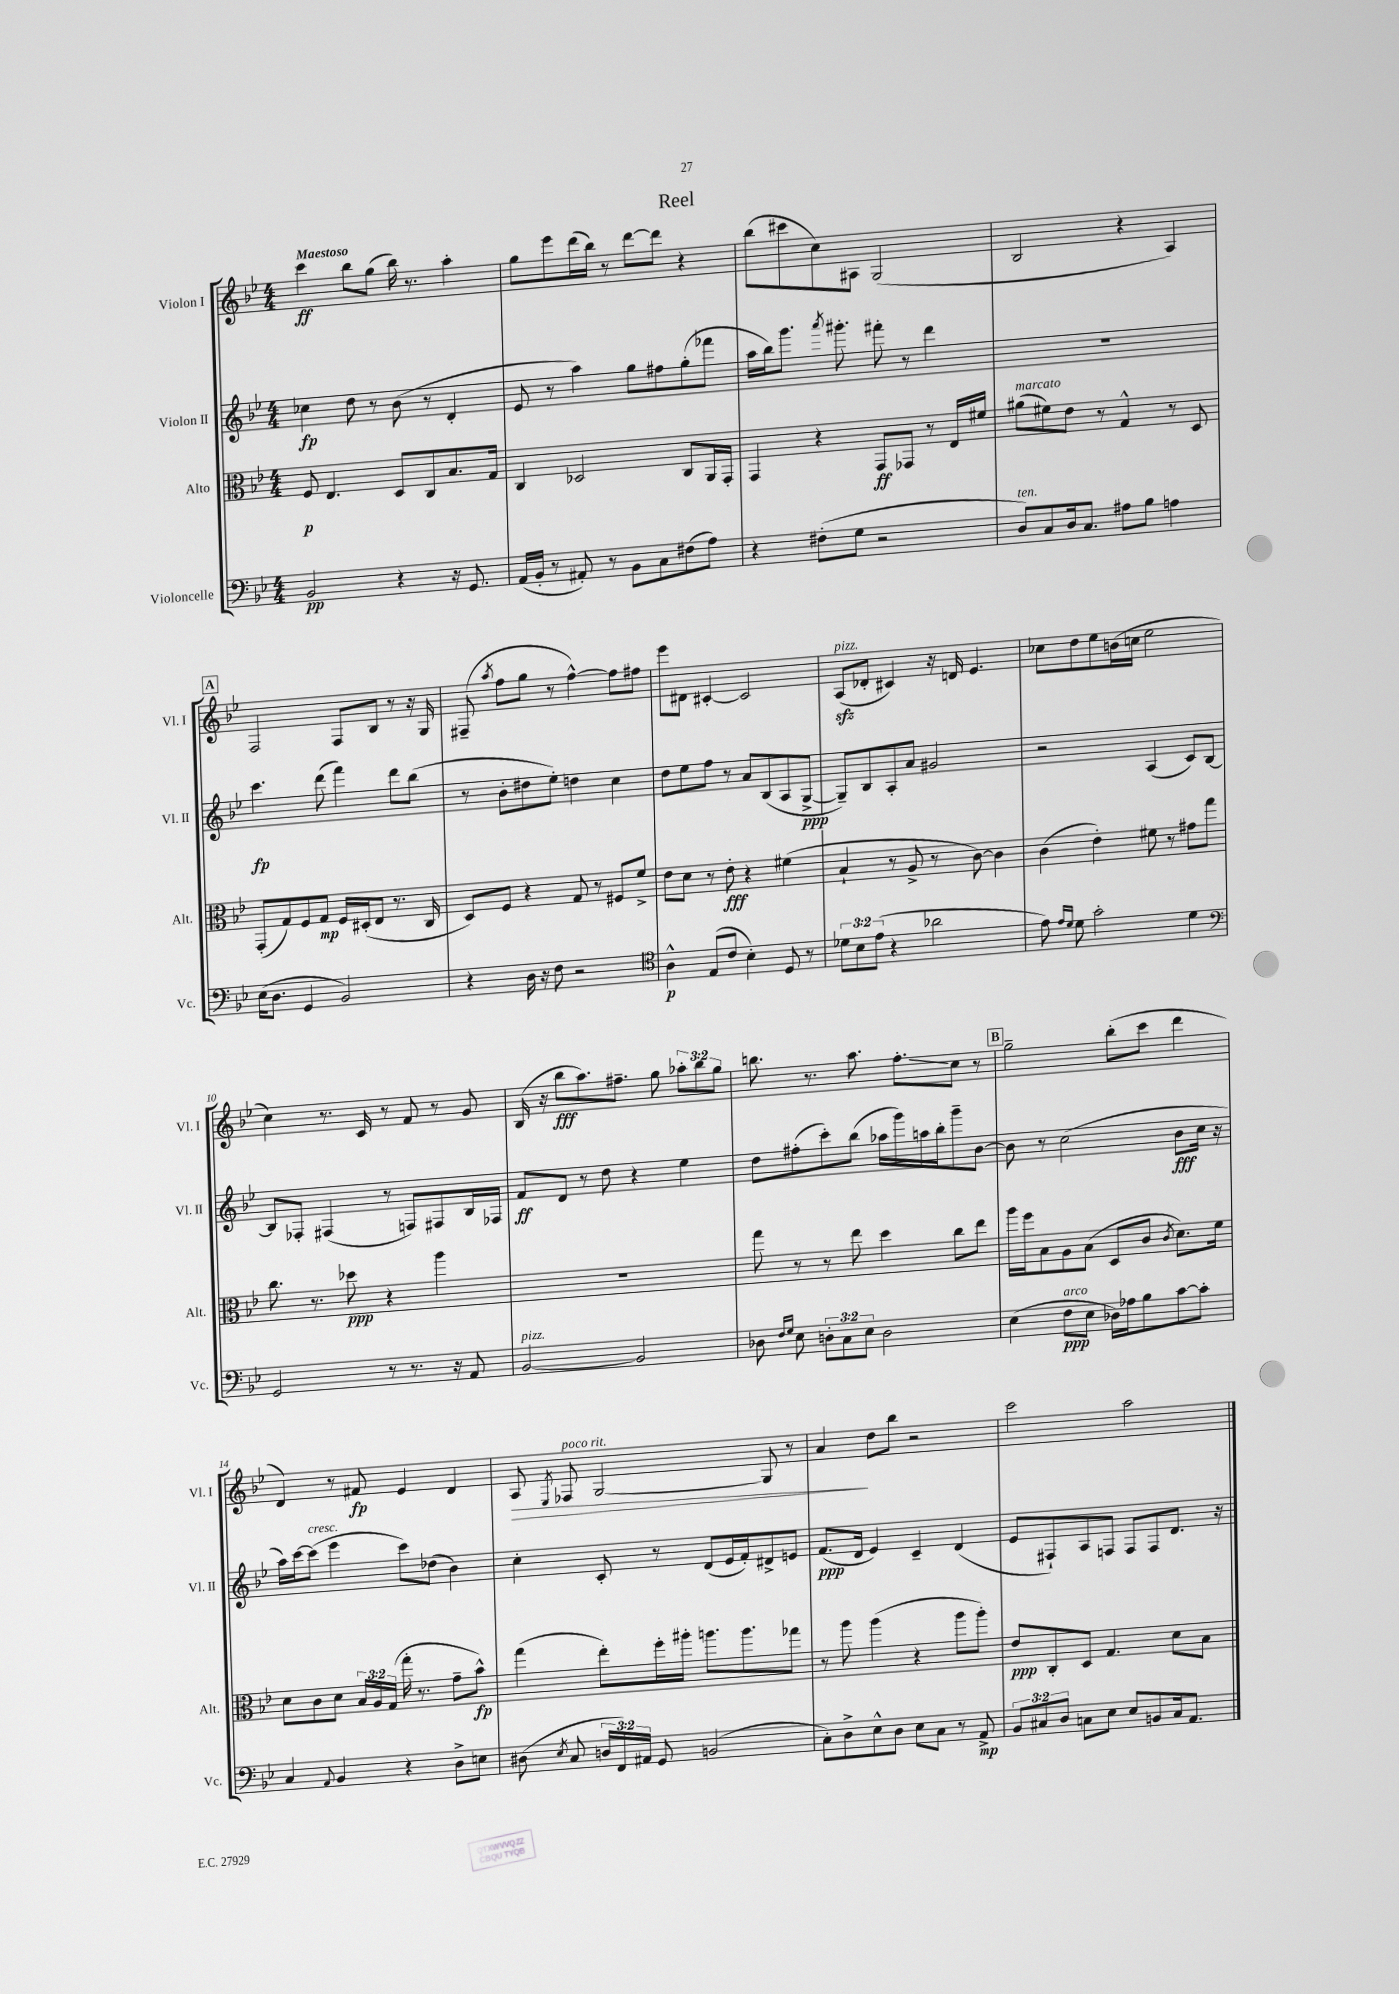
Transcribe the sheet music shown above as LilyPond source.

\header { title = "Reel" }
<<
\new StaffGroup <<
\new Staff = "s0" \with { instrumentName = "Violon I" shortInstrumentName = "Vl. I" } {
    \clef treble \key bes \major \numericTimeSignature \time 4/4 \override Staff.TupletNumber.text = #tuplet-number::calc-fraction-text \tempo "Maestoso"
    \autoBeamOff c'''4\ff bes''8[ g''8]( bes''16) r8. a''4-. |
    g''8[ ees'''8 d'''16( bes''16]) r8 d'''8[~ d'''8] r4 |
    bes''8[( cis'''8 c''8) ais8] g2( |
    bes2 r4 a4) |
    \mark \markup { \box "A" } f2 f8[ bes8] r8 r16 g16 |
    fis8--( \acciaccatura { a''8 } f''8[ g''8] r8 f''4~-^) f''8[ fis''8] |
    ees'''8[ dis'8] cis'4~-. cis'2 |
    a8[\sfz^\markup { \italic "pizz." }( des'8]-. cis'4) r16 d'16 ees'4. |
    ces''8[ d''8 ees''8 b'16( c''16] ees''2 |
    c''4) r8. c'16 r8 f'8 r8 g'8 |
    bes16( r16 bes''8[\fff a''8.) fis''8.]-- g''8 \tuplet 3/2 { aes''8[-. bes''8 g''8] } |
    b''8. r8. a''8. f''8.[-.\glissando c''8] r8 |
    \mark \markup { \box "B" } g''2-- bes''8[-.( c'''8] d'''4 |
    d'4) r8 fis'8\fp ees'4 d'4 |
    a8\> \acciaccatura { ees8 } fes8^\markup { \italic "poco rit." } g2~ g8 r8 |
    a'4\! d''8[ bes''8] r2 |
    c'''2 a''2 \bar "|." |
}
\new Staff = "s1" \with { instrumentName = "Violon II" shortInstrumentName = "Vl. II" } {
    \clef treble \key bes \major \numericTimeSignature \time 4/4
    \autoBeamOff ces''4\fp d''8 r8 bes'8( r8 d'4-. |
    ees'8 r8 a''4) g''8[ fis''8 g''8-.( fes'''8] |
    a''16[ bes''16) g'''8.] \acciaccatura { a'''8 } gis'''8.-. fis'''8-. r8 d'''4 |
    R1 |
    \mark \markup { \box "A" } c'''4.\fp d'''8( f'''4) d'''8[ bes''8]( |
    r8 bes'8[-. dis''8 ees''8]-.) d''4 c''4 |
    d''8[ ees''8 f''8] r8 a'8[ bes8( a8 g8]~->\ppp |
    g8[--) bes8 a8-. a'8] gis'2 |
    r2 a4( c'8[) bes8]~ |
    bes8[ fes8]-. fis4( r8 f8[) fis8 bes16 fes16] |
    f'8[\ff d'8] r8 d''8 r4 ees''4 |
    d''8[ fis''8-.( c'''8-.) bes''8]( aes''16[ g'''16) a''16 bes''16-. g'''8-- bes'8]~ |
    \mark \markup { \box "B" } bes'8 r8 c''2( bes'8[\fff c''16] r16 |
    a''16[) c'''16~ c'''8]^\markup { \italic "cresc." }( ees'''4 c'''8[) des''8]( bes'4) |
    c''4-. c'8-. r8 d'8[( ees'16 f'16-.) dis'8-> e'8] |
    f'8.[\ppp( d'16] ees'4) c'4-- d'4( |
    ees'8[ fis8-!) a8 f8] f8[ f8 d'8.] r16 \bar "|." |
}
\new Staff = "s2" \with { instrumentName = "Alto" shortInstrumentName = "Alt." } {
    \clef alto \key bes \major \numericTimeSignature \time 4/4 \override Staff.TupletNumber.text = #tuplet-number::calc-fraction-text
    \autoBeamOff f8\p ees4. d8[ c8 bes8. g16] |
    c4 des2 c8[ a,16 g,16]-. |
    g,4 r4 g,8[\ff ges,8] r8 ees16[ fis'16] |
    ais'8[^\markup { \italic "marcato" }( fis'8) ees'8] r8 g4-^ r8 d8 |
    \mark \markup { \box "A" } g,8[-.( g8) f8 g8]\mp f16[ dis16-.( ees8] r8. c16 |
    d8[) f8] r4 g8 r8 fis8[ f'8]-> |
    ees'8[ d'8] r8 ees'8-.\fff r4 fis'4( |
    bes4-! r8 a8-> r8 c'8~) c'4 |
    c'4( ees'4-.) fis'8 r8 gis'8[ g''8] |
    c''8. r8. des''8\ppp r4 a''4 |
    R1 |
    g''8 r8 r8 ees''8 d''4 c''8[ ees''8] |
    \mark \markup { \box "B" } a''16[ f''16 bes8 a8 bes8]( d8[ c'8] \acciaccatura { c'8 } d'8.[) f'16] |
    d'8[ c'8 d'8] \tuplet 3/2 { bes16[ a16 g16]( } g''16-. r8. g'8[-- bes'8]-^\fp) |
    g''4( ees''8[-.) f''16-. ais''16]-. a''8.[ a''8. ges''8] |
    r8 a''8 a''4( r4 a''8[ a''8]-.) |
    ees'8[\ppp c8-. d8] g4. d'8[ bes8] \bar "|." |
}
\new Staff = "s3" \with { instrumentName = "Violoncelle" shortInstrumentName = "Vc." } {
    \clef bass \key bes \major \numericTimeSignature \time 4/4 \override Staff.TupletNumber.text = #tuplet-number::calc-fraction-text
    \autoBeamOff bes,2\pp r4 r16 g,8. |
    a,16[( bes,16]-. r8 ais,8-.) r8 bes,8[ c8 fis8( a8]) |
    r4 fis8[-.( g8] r2 |
    d8[^\markup { \italic "ten." }) c8 d16 c8.] ais8[ bes8] a4 |
    \mark \markup { \box "A" } ees16[( d8.] g,4 bes,2) |
    r4 d16 r16 f8 r2 |
    \clef tenor a4-^\p ees8[( c'8] bes4-.) d8 r8 |
    \tuplet 3/2 { des'8[ bes8 ees'8]( } r4 aes'2 |
    ees'8) \grace { ees'16[ d'16] } d'8 g'2-. d'4 |
    \clef bass g,2 r8 r8. r16 a,8 |
    bes,2~^\markup { \italic "pizz." } bes,2 |
    des8 \grace { f16[ g16] } ees8 \tuplet 3/2 { d8[-. c8 ees8] } d2 |
    \mark \markup { \box "B" } ees4( f8[\ppp^\markup { \italic "arco" } ees8] des16[) aes16 bes8 c'8~ c'8]-. |
    c4 \appoggiatura { a,8 } bes,4 r4 d8[-> e8] |
    dis8( \acciaccatura { ees8 } c8 \tuplet 3/2 { d16[ f,16) ais,16] } g,8 b,2( |
    c8[-.) d8-> ees8-^ d8] ees8[ c8] r8 a,8->\mp |
    \tuplet 3/2 { bes,8[ cis8 d8] } c8[ ees8] ees8[ b,8 c16 a,8.] \bar "|." |
}
>>
>>
